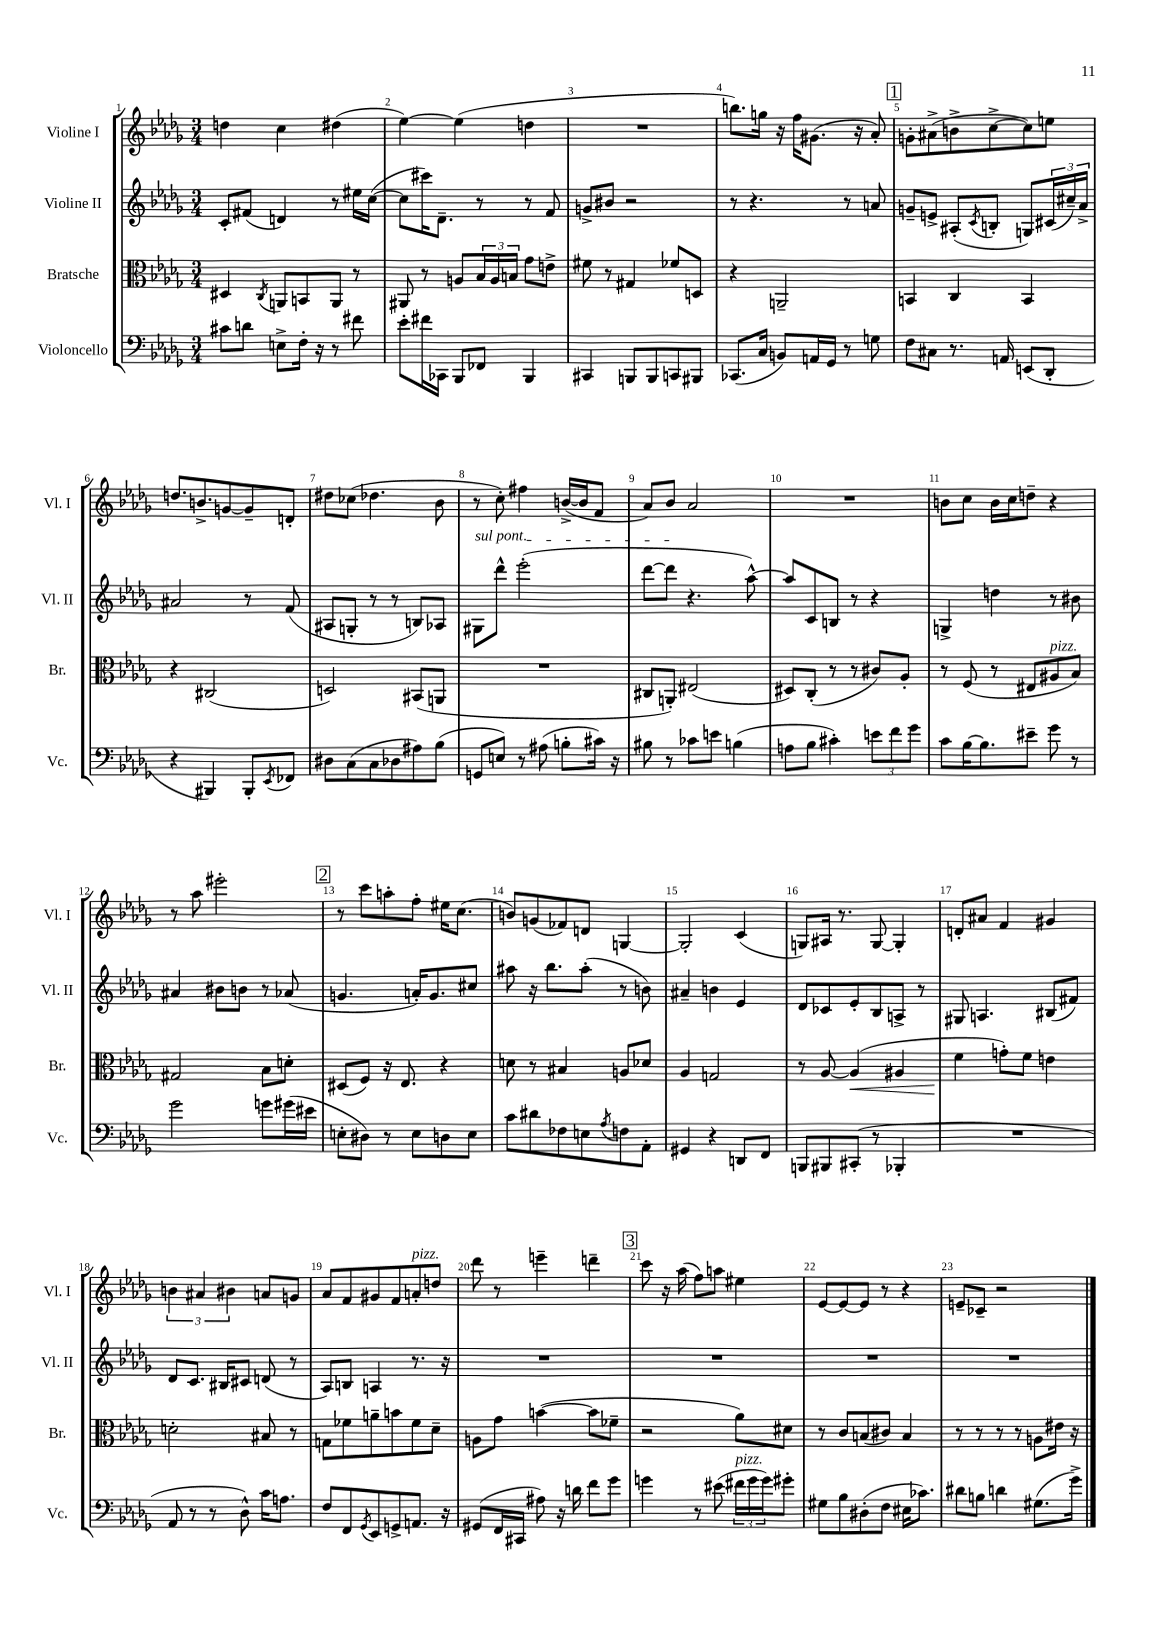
<<
\new StaffGroup <<
\new Staff = "s0" \with { instrumentName = "Violine I" shortInstrumentName = "Vl. I" } {
    \clef treble \key des \major \numericTimeSignature \time 3/4
    d''4 c''4 dis''4( |
    ees''4~) ees''4( d''4 |
    R2. |
    b''8.) g''16 r16 f''16 gis'8.( r16 aes'8-.) |
    \mark \markup { \box "1" } g'8-. ais'8->( b'8-> c''8~-> c''8) e''8 |
    d''8. b'8.-> g'8~ g'8-- d'8-. |
    dis''8 ces''8( des''4. bes'8 |
    r8 c''8-.) fis''4 b'16~->( b'16 f'8 |
    aes'8) bes'8 aes'2 |
    R2. |
    b'8 c''8 b'16 c''16 d''8-- r4 |
    r8 aes''8 eis'''2-. |
    \mark \markup { \box "2" } r8 c'''8 a''8-. f''8-. eis''16 c''8.( |
    b'8) g'8( fes'8) d'8 g4~ |
    g2-. c'4( |
    g8) ais16 r8. g8~ g4-. |
    d'8-. ais'8 f'4 gis'4 |
    \tuplet 3/2 { b'4 ais'4 bis'4 } a'8 g'8 |
    aes'8 f'8 gis'8 f'8 a'8-.^\markup { \italic "pizz." } d''8 |
    des'''8 r8 e'''4-- d'''4-- |
    \mark \markup { \box "3" } c'''8 r16 aes''16( f''8) a''8 eis''4 |
    ees'8~ ees'8~ ees'8 r8 r4 |
    e'8-- ces'8-- r2 \bar "|." |
}
\new Staff = "s1" \with { instrumentName = "Violine II" shortInstrumentName = "Vl. II" } {
    \clef treble \key des \major \numericTimeSignature \time 3/4
    c'8-. fis'8( d'4) r8 eis''16 c''16~( |
    c''8 cis'''16) des'8.-- r8 r8 f'8 |
    g'8-> bis'8 r2 |
    r8 r4. r8 a'8 |
    \mark \markup { \box "1" } g'8-- e'8-> ais8-.( \acciaccatura { c'8 } b8-. g8) \tuplet 3/2 { cis'16( cis''16--) aes'16-> } |
    ais'2 r8 f'8( |
    ais8 g8-. r8 r8 b8) aes8 |
    \once \override TextSpanner.bound-details.left.text = \markup { \italic "sul pont." } gis8\startTextSpan des'''8-^ ees'''2-.( |
    des'''8~ des'''8\stopTextSpan r4. aes''8~-^) |
    aes''8 c'8 b8 r8 r4 |
    g4-> d''4 r8 bis'8 |
    ais'4 bis'8 b'8 r8 aes'8( |
    \mark \markup { \box "2" } g'4. a'16-.) g'8. cis''8 |
    ais''8 r16 bes''8. ais''8-.( r8 b'8) |
    ais'4-- b'4 ees'4 |
    des'8 ces'8 ees'8-. bes8 a8-> r8 |
    gis8 a4. bis8( fis'8) |
    des'8 c'8. bis16 cis'8 d'8( r8 |
    aes8) b8 a4 r8. r16 |
    R2. |
    \mark \markup { \box "3" } R2. |
    R2. |
    R2. \bar "|." |
}
\new Staff = "s2" \with { instrumentName = "Bratsche" shortInstrumentName = "Br." } {
    \clef alto \key des \major \numericTimeSignature \time 3/4
    dis4 \acciaccatura { c8 } a,8 b,8 a,8 r8 |
    ais,8 r8 a8 \tuplet 3/2 { bes16 a16 b16 } ges'8 e'8-> |
    fis'8 r8 gis4 fes'8 d8 |
    r4 a,2-- |
    \mark \markup { \box "1" } b,4 c4 b,4 |
    r4 cis2( |
    d2) bis,8( a,8 |
    R2. |
    cis8 a,8-.) eis2( |
    dis8) c8-.( r8 r8 cis'8) aes8-. |
    r8 f8( r8 eis8 ais8^\markup { \italic "pizz." } bes8) |
    gis2 bes8 d'8-. |
    \mark \markup { \box "2" } dis8( f8) r16 ees8. r4 |
    d'8 r8 bis4 a8 des'8 |
    aes4 g2 |
    r8 aes8~ aes4\<( ais4 |
    f'4\! g'8-.) f'8 e'4 |
    d'2-. bis8 r8 |
    g8 fes'8 a'8-- b'8 fes'8 des'8-- |
    a8 ges'8 b'4~( b'8 fes'8-- |
    \mark \markup { \box "3" } r2 aes'8) dis'8 |
    r8 c'8 b8( cis'8) b4 |
    r8 r8 r8 r8 a8 eis'16 r16 \bar "|." |
}
\new Staff = "s3" \with { instrumentName = "Violoncello" shortInstrumentName = "Vc." } {
    \clef bass \key des \major \numericTimeSignature \time 3/4
    cis'8 d'8 e8-> f16-. r16 r8 fis'8 |
    ees'8-. fis'16 ces,16 bes,,8 fes,8 bes,,4 |
    cis,4 b,,8 b,,8 c,8 bis,,8 |
    ces,8.( c16 b,8) a,16 ges,16 r8 g8 |
    \mark \markup { \box "1" } f8 cis8 r8. a,16 e,8( des,8-. |
    r4 bis,,4) bis,,8-. \acciaccatura { ees,8 } fes,8 |
    dis8 c8( c8 des8 ais8) bes8( |
    g,8 e8) r8 ais8( b8-. cis'16) r16 |
    bis8 r8 ces'8 e'8 b4( |
    a8 bes8 cis'4-.) \tuplet 3/2 { e'8 f'8 ges'8 } |
    c'8 bes16~ bes8. eis'8-- ges'8 r8 |
    ges'2 g'8 gis'16( eis'16 |
    \mark \markup { \box "2" } e8-. dis8) r8 e8 d8 e8 |
    c'8 dis'8 fes8 e8 \acciaccatura { aes8 } f8 aes,8-. |
    gis,4 r4 d,8 f,8 |
    b,,8 bis,,8 cis,8-.( r8 bes,,4-. |
    R2. |
    aes,8 r8 r8 des8-^) c'16 a8. |
    f8 f,8 \acciaccatura { ges,8 } ees,8 g,8-> a,8. r16 |
    gis,8( f,16 cis,16 ais8) r16 d'16 f'8 ges'8 |
    \mark \markup { \box "3" } g'4 r8 eis'8( \tuplet 3/2 { fis'16^\markup { \italic "pizz." } g'16 g'16) } gis'8-. |
    gis8 bes8 dis8-.( f8 eis16 ces'8.) |
    dis'8 b8 d'4 gis8.( ges'16->) \bar "|." |
}
>>
>>
\layout { \context { \Score \override BarNumber.break-visibility = ##(#f #t #t) barNumberVisibility = #all-bar-numbers-visible } }
